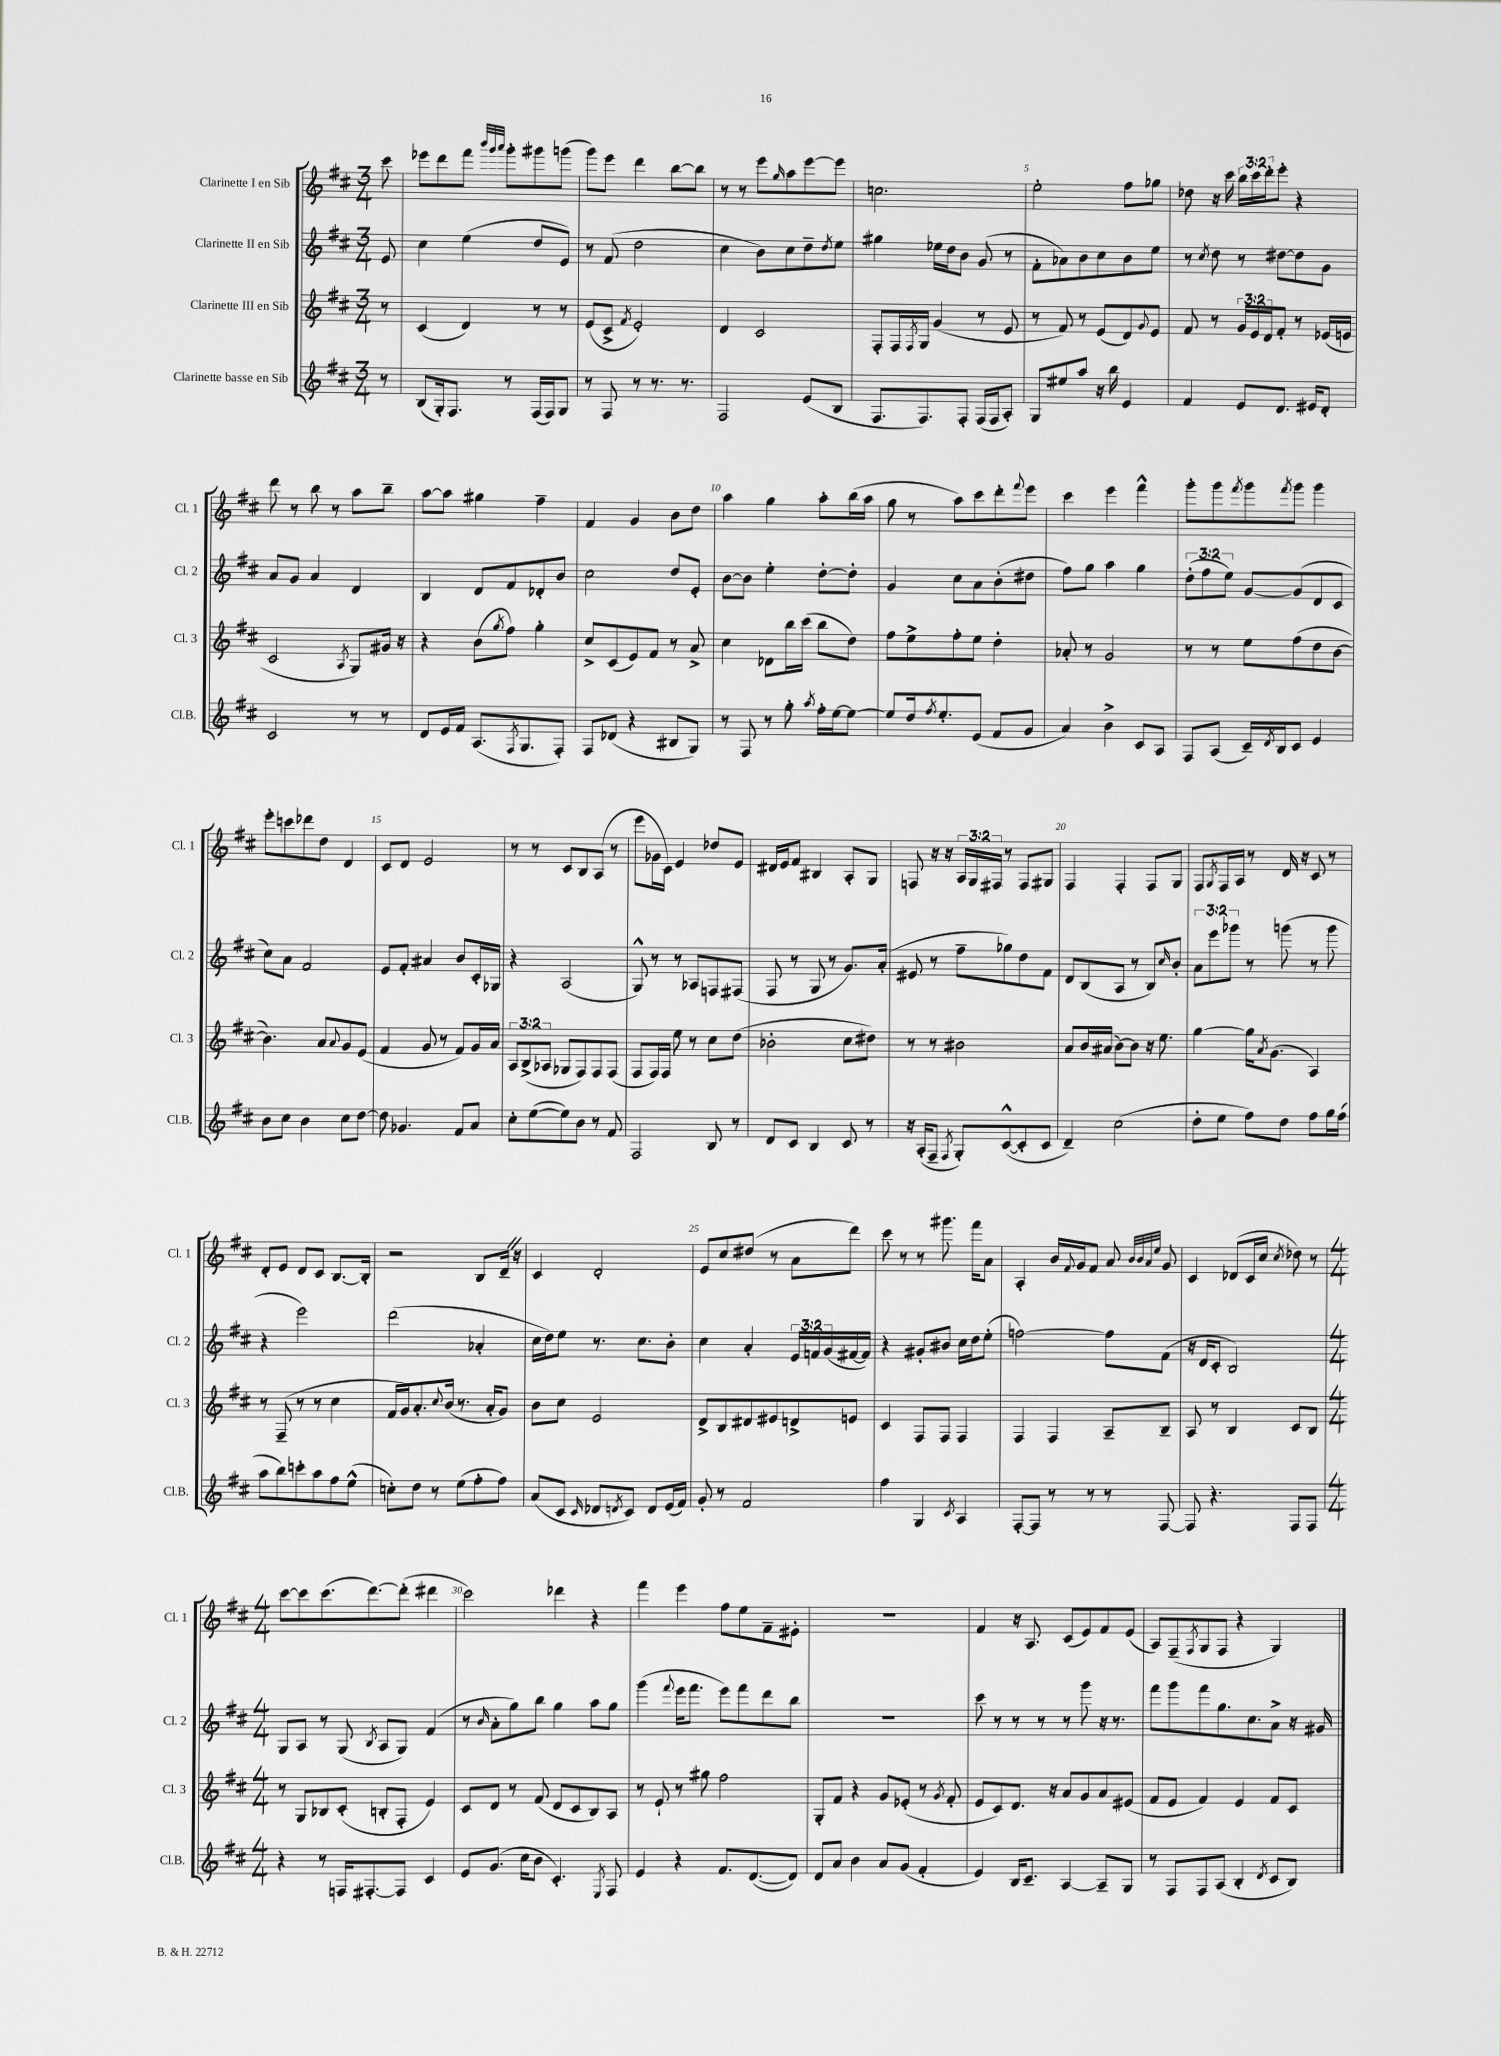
<<
\new StaffGroup <<
\new Staff = "s0" \with { instrumentName = "Clarinette I en Sib" shortInstrumentName = "Cl. 1" } {
    \clef treble \key d \major \numericTimeSignature \time 3/4 \override Staff.TupletNumber.text = #tuplet-number::calc-fraction-text \partial 8
    cis'''8 |
    ees'''8 d'''8 fis'''8 \grace { b'''32 g'''32 a'''32 } g'''8-. gis'''8 g'''8( |
    g'''8) e'''8 d'''4 b''8~ b''8 |
    r8 r8 e'''8 \grace { g''16 } a''8 e'''8~ e'''8 |
    c''2. |
    e''2-. fis''8 ges''8 |
    des''8 r16 cis'''16 \tuplet 3/2 { b''16 cis'''16 d'''16-. } e'''8-. r4 |
    d'''8 r8 b''8 r8 a''8 b''8-- |
    a''8~ a''8 gis''4 fis''4-- |
    fis'4 g'4 b'8 d''8 |
    a''4 g''4 a''8-. b''16( a''16 |
    g''8 r8 a''8) cis'''8 d'''8-. \appoggiatura { fis'''8 } e'''8 |
    cis'''4 e'''4 fis'''4-^ |
    g'''8-. g'''8 \acciaccatura { fis'''8 } g'''8 \acciaccatura { fis'''8 } g'''8 g'''4 |
    e'''8-. c'''8 des'''8 d''8 d'4 |
    cis'8 d'8 e'2 |
    r8 r8 cis'8 b8 a8( r8 |
    e'''8 ges'16 cis'16) e'4 des''8 e'8 |
    dis'16 e'16 fis'8 bis4 a8-. g8 |
    f8 r16 r16 \tuplet 3/2 { a16 g16 fis16 } r8 fis8 gis8 |
    fis4 fis4-. fis8 g8 |
    fis8 \acciaccatura { g8 } fis16 a16 r8 d'16 r16 cis'8 r8 |
    d'8-. e'8 d'8 cis'8 b8.~ b16-. |
    r2 b8 d'16-- \once \override BreathingSign.text = \markup { \musicglyph "scripts.caesura.straight" } \breathe r16 |
    cis'4 d'2-. |
    e'8 cis''8 dis''8( r8 a'8 d'''8) |
    cis'''8 r8 r8 gis'''8. fis'''16 a'8 |
    a4-. b'16 \appoggiatura { fis'8 } g'16 fis'8 a'8 \grace { b'32 b'32 a'32 e''32 } g'8 |
    cis'4 des'8( cis'16 cis''16 \acciaccatura { cis''8 } des''8) r8 |
    \numericTimeSignature \time 4/4 cis'''8~ cis'''8 cis'''8.( d'''8.~) d'''8-.( dis'''4 |
    cis'''2) des'''4 r4 |
    fis'''4 e'''4 fis''8 e''8 fis'8-- eis'8-. |
    R1 |
    fis'4 r16 a8. cis'8( e'8) fis'8 e'8( |
    a8) fis8--( \acciaccatura { fis8 } g8 fis8 r4 g4) \bar "|." |
}
\new Staff = "s1" \with { instrumentName = "Clarinette II en Sib" shortInstrumentName = "Cl. 2" } {
    \clef treble \key d \major \numericTimeSignature \time 3/4 \override Staff.TupletNumber.text = #tuplet-number::calc-fraction-text \partial 8
    e'8 |
    cis''4 e''4( d''8 e'8) |
    r8 fis'8( d''2 |
    cis''4 b'8) cis''8 d''8-- \acciaccatura { d''8 } e''8 |
    gis''4 ees''16 d''16 b'8 g'8( r8 |
    fis'8-. aes'8) b'8 cis''8 b'8 e''8 |
    r8 \acciaccatura { cis''8 } d''8 r8 dis''8~ dis''8 g'8 |
    a'8 g'8 a'4 d'4 |
    b4 d'8 fis'8 des'8-. b'8 |
    cis''2 d''8 e'8-. |
    b'8~ b'8 e''4-. d''8~-. d''8-. |
    g'4 cis''8 a'8 b'8-.( dis''8 |
    fis''8) g''8 a''4 g''4 |
    \tuplet 3/2 { d''8-.( fis''8 e''8) } g'8~ g'8( d'8 cis'8 |
    cis''8) a'8 fis'2 |
    e'8 fis'8-. ais'4 b'8 cis'16-. ges16 |
    r4 a2( |
    g8-^) r8 r8 aes8 f8 fis8( |
    fis8 r8 g8 r8 g'8.) a'16-.( |
    eis'8 r8 fis''8-- ges''8) d''8 fis'8 |
    d'8 b8( a8 r8 b8) \grace { cis''16 } b'8-. |
    \tuplet 3/2 { a'8 e'''8 ges'''8 } r8 g'''8( r8 g'''8 |
    r4 e'''2) |
    d'''2( aes'4-. |
    cis''16 d''16) e''8 r8. cis''8. b'8-. |
    cis''4 a'4-. \tuplet 3/2 { e'16 f'16 g'16( } fis'16~ fis'16) |
    r4 gis'8-. bis'8 cis''16 d''16 e''8-.( |
    f''2~) f''8 fis'8( |
    r16 d'16 cis'8-. b2) |
    \numericTimeSignature \time 4/4 g8 a8 r8 g8( \acciaccatura { b8 } a8 g8) fis'4( |
    r8 \grace { b'16 } a'8-. g''8) b''8 g''4 a''8 g''8 |
    g'''4( \appoggiatura { fis'''8 } e'''16 fis'''8. e'''8) fis'''8 d'''8 b''8 |
    R1 |
    cis'''8 r8 r8 r8 r8 g'''8 r16 r8. |
    fis'''8 g'''8 fis'''8 g''8. cis''8. a'8-> r16 gis'16 \bar "|." |
}
\new Staff = "s2" \with { instrumentName = "Clarinette III en Sib" shortInstrumentName = "Cl. 3" } {
    \clef treble \key d \major \numericTimeSignature \time 3/4 \override Staff.TupletNumber.text = #tuplet-number::calc-fraction-text \partial 8
    r8 |
    cis'4( d'4) r8 r8 |
    e'8( cis'8-> \acciaccatura { fis'8 } e'2-.) |
    d'4 cis'2 |
    fis8-. fis16 \acciaccatura { fis8 } g16 g'4( r8 e'8 |
    r8 fis'8) r8 e'8( d'8) \appoggiatura { g'8 } e'8 |
    fis'8 r8 \tuplet 3/2 { g'16 e'16 d'16 } fis'8-. r8 ees'16( e'16 |
    cis'2 \acciaccatura { a8 } g8) gis'16 r16 |
    r4 b'8( \acciaccatura { g''8 } fis''8) g''4-. |
    cis''8-> cis'8( e'8) fis'8 r8 a'8-> |
    cis''4 des'8 b''16 cis'''16( b''8 d''8) |
    fis''8 e''8-> fis''8-. e''8 d''4-. |
    aes'8-. r8 g'2 |
    r8 r8 e''8 fis''8( d''8 b'8~ |
    b'4.) a'8 \appoggiatura { a'8 } g'8 e'8( |
    fis'4 g'8 r8 fis'8) g'16 a'16 |
    \tuplet 3/2 { a8 b8->( aes8 } ges8 fis8) fis8 fis8( |
    fis8 fis16) fis16 e''8 r8 cis''8 d''8( |
    bes'2-. cis''8 dis''8) |
    r8 r8 bis'2 |
    a'8 b'16 ais'16( b'8~) b'8 r16 e''8. |
    g''4~ g''16 \acciaccatura { a'8 } g'8.( a4) |
    r8 fis8--( r8 r8 cis''4 |
    fis'16 g'16) a'8.-. \appoggiatura { cis''8 } b'16( r8. a'16-. g'8) |
    b'8 cis''8 e'2 |
    d'8-> b8 dis'8 eis'8 d'8-> e'8 |
    cis'4 fis8 fis8 fis4 |
    fis4 fis4 a8-- b8-- |
    a8 r8 b4 cis'8 b8 |
    \numericTimeSignature \time 4/4 r8 g8 bes8 cis'8-.( b8-. fis8-. e'4) |
    cis'8 d'8 r8 fis'8( d'8 cis'8 b8) a8 |
    r8 e'8-! r8 gis''8 fis''2 |
    g8-. fis'8 r4 g'8 ees'8-.( r8 \acciaccatura { g'8 } fis'8-. |
    e'8 cis'8) d'8. r16 a'8 g'8 a'8 eis'8( |
    fis'8 e'8 fis'4) e'4 fis'8 cis'8 \bar "|." |
}
\new Staff = "s3" \with { instrumentName = "Clarinette basse en Sib" shortInstrumentName = "Cl.B." } {
    \clef treble \key d \major \numericTimeSignature \time 3/4 \partial 8
    r8 |
    b8( g16-.) fis8. r8 fis16( fis16) g8 |
    r8 fis8 r8 r8. r8. |
    fis2 e'8( b8 |
    fis8. fis8.) fis8-. fis16( fis16 a8-.) |
    g8 eis''8 a''8 r16 b''16 e'4 |
    fis'4 e'8 d'8. eis'16 d'8-. |
    cis'2 r8 r8 |
    d'8 e'16 fis'16 a8.( \acciaccatura { fis8 } g8. fis8-.) |
    fis8 des'8( r4 bis8 g8) |
    r8 fis8 r8 g''8-. \acciaccatura { a''8 } fis''16-. e''16~ e''8~ |
    e''8 d''16 \acciaccatura { fis''8 } e''8.-. e'8( fis'8 g'8 |
    a'4) b'4-> cis'8 a8 |
    fis8 a8( cis'16--) \acciaccatura { d'8 } b16 cis'8 e'4 |
    b'8 cis''8 b'4 cis''8 d''8~ |
    d''8 ges'4. fis'8 a'8 |
    cis''8-. e''8~( e''8) b'8 r8 fis'8 |
    fis2 b8 r8 |
    d'8 cis'8 b4 cis'8 r8 |
    r16 a16-.( fis8-- \acciaccatura { fis8 } g8-.) cis'8~-^( cis'8-. cis'8 |
    d'4--) cis''2( |
    d''8-. e''8 fis''8) d''8 fis''8 g''16 fis''16( |
    a''8 b''8) c'''8-. a''8 fis''8 e''8-^( |
    c''8-.) d''8 r8 e''8( fis''8-. fis''8) |
    a'8( cis'8 \grace { cis'16 } des'8 \acciaccatura { d'8 } cis'8) d'8 e'16( fis'16) |
    g'8-. r8 fis'2 |
    fis''4 g4 \acciaccatura { cis'8 } a4 |
    fis8~-. fis8 r8 r8 r8 fis8~ |
    fis8 r4. fis8 fis8 |
    \numericTimeSignature \time 4/4 r4 r8 f16 fis8.~-. fis8 cis'4 |
    e'8 g'8.( cis''16 b'8 cis'4.-.) \acciaccatura { e8 } fis8 |
    e'4 r4 fis'8. d'8.~( d'8) |
    d'8 a'8 b'4 a'8 g'8( fis'4-. |
    e'4) b16 cis'8.-- a4~ a8-- g8 |
    r8 fis8 fis8 a8( b4-. \acciaccatura { d'8 } cis'8 b8) \bar "|." |
}
>>
>>
\layout { \context { \Score \override BarNumber.break-visibility = ##(#f #t #t) barNumberVisibility = #(every-nth-bar-number-visible 5) } }
